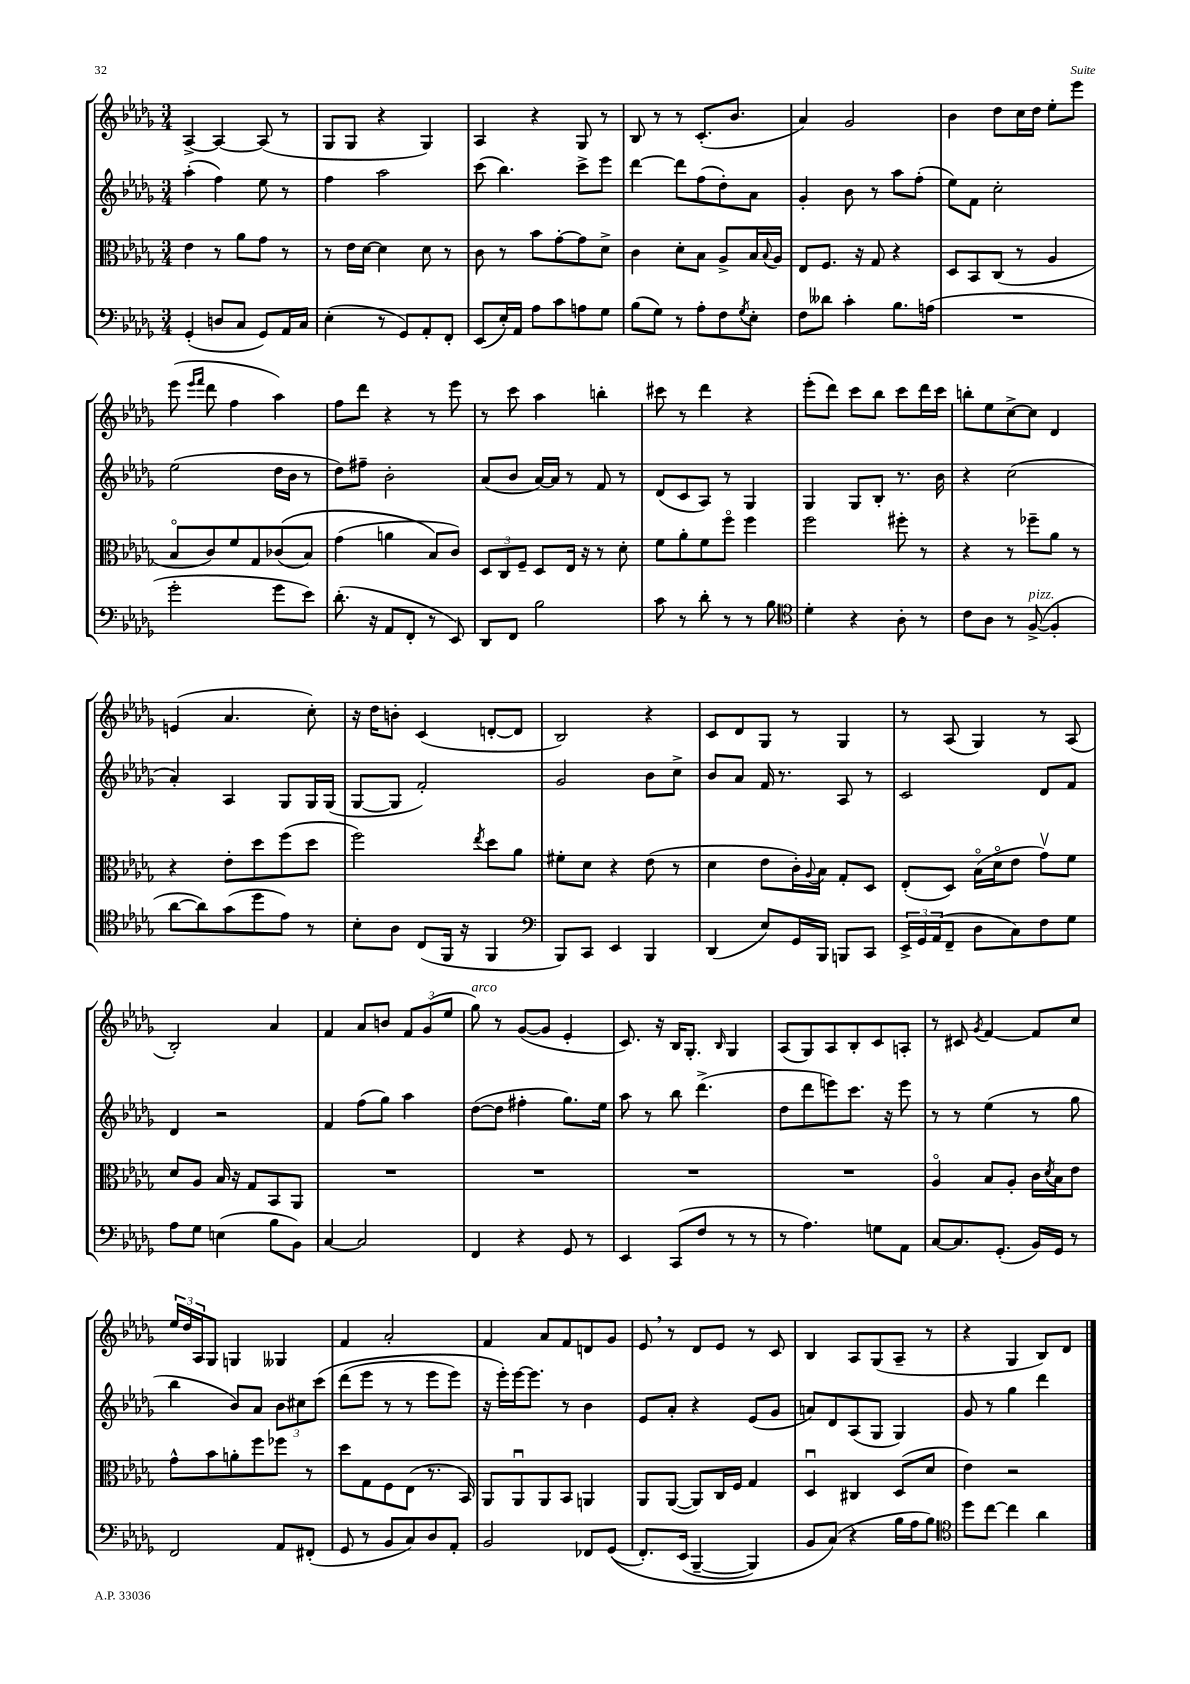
<<
\new StaffGroup <<
\new Staff = "s0" {
    \clef treble \key des \major \numericTimeSignature \time 3/4
    aes4~-> aes4~ aes8( r8 |
    ges8 ges8 r4 ges4) |
    aes4 r4 ges8 r8 |
    bes8 r8 r8 c'8.-.( bes'8. |
    aes'4) ges'2 |
    bes'4 des''8 c''16 des''16 ees''8-. ees'''8 |
    ees'''8( \grace { ees'''16 f'''16 } des'''8 f''4 aes''4) |
    f''8 des'''8 r4 r8 ees'''8 |
    r8 c'''8 aes''4 b''4-. |
    cis'''8 r8 des'''4 r4 |
    ees'''8-.( des'''8) c'''8 bes''8 c'''8 des'''16 c'''16 |
    b''8-. ees''8 c''8~-> c''8 des'4 |
    e'4( aes'4. c''8-.) |
    r16 des''16 b'8-. c'4( d'8~-. d'8 |
    bes2) r4 |
    c'8 des'8 ges8 r8 ges4 |
    r8 aes8( ges4) r8 aes8( |
    bes2-.) aes'4 |
    f'4 aes'8 b'8 \tuplet 3/2 { f'8 ges'8( ees''8 } |
    ges''8^\markup { \italic "arco" }) r8 ges'8~( ges'8 ees'4-. |
    c'8.) r16 bes16 ges8.-. \grace { bes16 } ges4 |
    aes8( ges8) aes8 bes8-. c'8 a8-. |
    r8 cis'8 \acciaccatura { ges'8 } f'4~ f'8 c''8 |
    \tuplet 3/2 { ees''16 des''16 aes16 } ges8 g4 geses4 |
    f'4 aes'2-. |
    f'4 aes'8 f'8 d'8 ges'8 |
    ees'8 \breathe r8 des'8 ees'8 r8 c'8 |
    bes4 aes8 ges8( aes8-- r8 |
    r4 ges4 bes8) des'8 \bar "|." |
}
\new Staff = "s1" {
    \clef treble \key des \major \numericTimeSignature \time 3/4
    aes''4-.( f''4) ees''8 r8 |
    f''4 aes''2 |
    c'''8( bes''4.) c'''8-> ees'''8 |
    des'''4~ des'''8 f''8( des''8-.) aes'8 |
    ges'4-. bes'8 r8 aes''8 f''8-.( |
    ees''8) f'8 c''2-. |
    ees''2( des''16 bes'16 r8 |
    des''8) fis''8-- bes'2-. |
    aes'8( bes'8 aes'16~) aes'16 r8 f'8 r8 |
    des'8( c'8 aes8) r8 ges4 |
    ges4 ges8 bes8-. r8. bes'16 |
    r4 c''2( |
    aes'4-.) aes4 ges8 ges16 ges16( |
    ges8~ ges8 f'2-.) |
    ges'2 bes'8 c''8-> |
    bes'8 aes'8 f'16 r8. aes8 r8 |
    c'2 des'8 f'8 |
    des'4 r2 |
    f'4 f''8( ges''8) aes''4 |
    des''8~( des''8 fis''4-. ges''8.) ees''16 |
    aes''8 r8 bes''8 des'''4.->( |
    des''8 des'''8 e'''8) c'''8. r16 e'''8 |
    r8 r8 ees''4( r8 ges''8 |
    bes''4 bes'8) aes'8 \tuplet 3/2 { bes'8 cis''8 c'''8\( } |
    des'''8( ees'''8 r8 r8 ees'''8 ees'''8) |
    r16 ees'''16-.\) ees'''16~ ees'''8. r8 bes'4 |
    ees'8 aes'8-. r4 ees'8( ges'8 |
    a'8) des'8 aes8( ges8 ges4) |
    ges'8 r8 ges''4 des'''4 \bar "|." |
}
\new Staff = "s2" {
    \clef alto \key des \major \numericTimeSignature \time 3/4
    ees'4 r8 aes'8 ges'8 r8 |
    r8 ees'16 des'16~ des'4 des'8 r8 |
    c'8 r8 bes'8 ges'8~-. ges'8 des'8-> |
    c'4 des'8-. bes8 aes8-> bes16 \appoggiatura { bes8 } aes16 |
    ees8 f8. r16 ges8 r4 |
    des8 bes,8 c8( r8 aes4 |
    bes8\flageolet c'8) f'8 ges8 ces'8(\( bes8) |
    ges'4( a'4 bes8\) c'8) |
    \tuplet 3/2 { des8 c8 f8-- } des8 ees16 r16 r8 des'8-. |
    f'8 aes'8-. f'8 f''8\flageolet f''4 |
    f''2 fis''8-. r8 |
    r4 r8 fes''8-- aes'8 r8 |
    r4 ees'8-. des''8 f''8( des''8 |
    f''2) \acciaccatura { ees''8 } des''8 aes'8 |
    fis'8-. des'8 r4 ees'8( r8 |
    des'4 ees'8 c'16-.) \appoggiatura { aes8 } bes16 ges8-. des8 |
    ees8-.( des8) bes16\flageolet( des'16\flageolet ees'8 ges'8\upbow) f'8 |
    des'8 aes8 bes16 r16 ges8 bes,8 aes,8 |
    R2. |
    R2. |
    R2. |
    R2. |
    aes4\flageolet bes8 aes8-. c'16 \acciaccatura { des'8 } bes16 ees'8 |
    ges'8-^ bes'8 a'8-. f''8 fes''8 r8 |
    des''8 ges8 f8 ees8( r8. bes,16) |
    aes,8 aes,8\downbow aes,8 bes,8 a,4 |
    aes,8 aes,8~( aes,8) c16 f16 ges4 |
    des4\downbow cis4 des8( des'8 |
    ees'4) r2 \bar "|." |
}
\new Staff = "s3" {
    \clef bass \key des \major \numericTimeSignature \time 3/4
    ges,4-.( d8 c8 ges,8) aes,16 c16 |
    ees4-.( r8 ges,8) aes,8-. f,8-. |
    ees,8( ees16-.) aes,16 aes8 c'8 a8 ges8 |
    bes8( ges8) r8 aes8-. f8 \acciaccatura { ges8 } ees8-. |
    f8 deses'8 c'4-. bes8. a16( |
    R2. |
    ges'2-. ges'8 ees'8) |
    des'8.-.( r16 aes,8 f,8-. r8 ees,8) |
    des,8 f,8 bes2 |
    c'8 r8 des'8-. r8 r8 bes8 |
    \clef tenor des'4-. r4 aes8-. r8 |
    c'8 aes8 r8 f8~->^\markup { \italic "pizz." }( f4-. |
    aes'8~ aes'8) ges'8( des''8 ees'8) r8 |
    bes8-. aes8 c8( f,16 r16 f,4 |
    \clef bass bes,,8) c,8 ees,4 bes,,4 |
    des,4( ees8) ges,16 bes,,16 b,,8 c,8 |
    \tuplet 3/2 { ees,16-> ges,16 aes,16( } f,8-- des8 c8) f8 ges8 |
    aes8 ges8 e4( bes8 bes,8) |
    c4~ c2 |
    f,4 r4 ges,8 r8 |
    ees,4 c,8( f8 r8 r8 |
    r8 aes4.) g8 aes,8 |
    c8~ c8. ges,8.-.( bes,16) ges,16 r8 |
    f,2 aes,8 fis,8-.( |
    ges,8 r8 bes,8 c8) des8 aes,8-. |
    bes,2 fes,8 ges,8(\( |
    f,8.-.) ees,16( bes,,4~-- bes,,4) |
    bes,8 c8(\) r4 bes16 aes16 bes8) |
    \clef tenor des''8 c''8~ c''4 aes'4 \bar "|." |
}
>>
>>
\layout { \context { \Score \remove "Bar_number_engraver" } }
